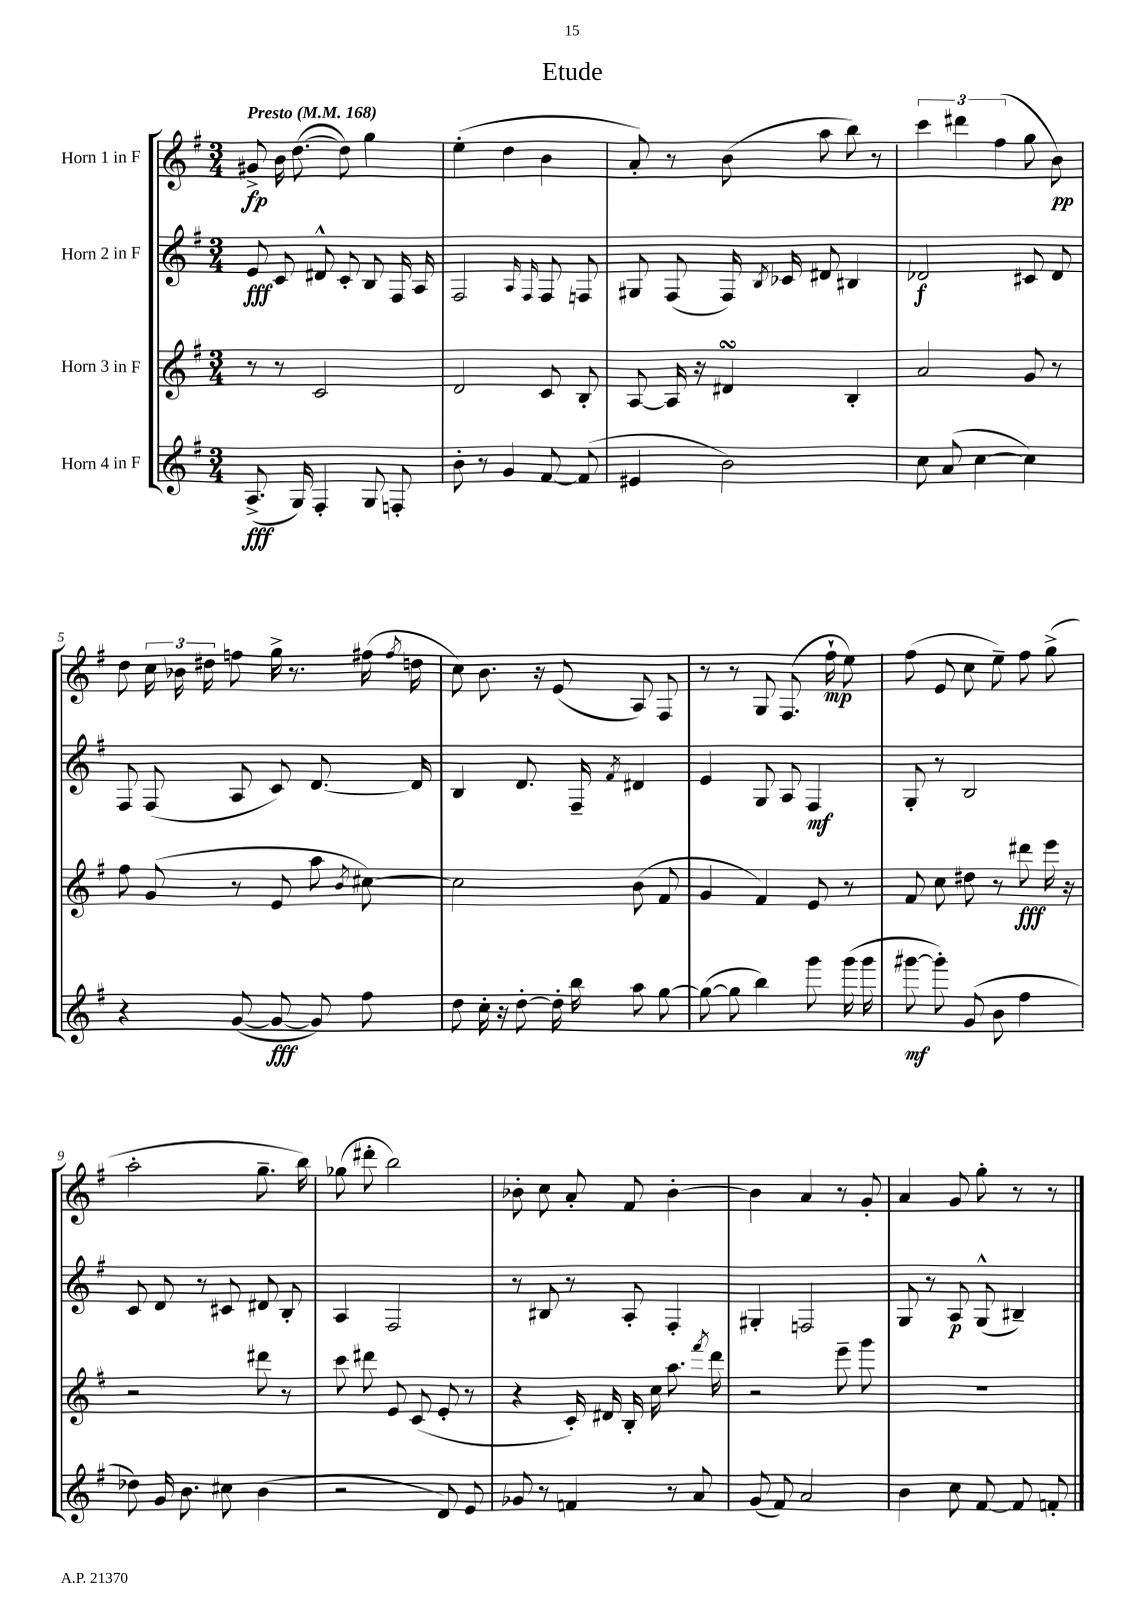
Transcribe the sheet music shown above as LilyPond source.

\header { title = "Etude" }
<<
\new StaffGroup <<
\new Staff = "s0" \with { instrumentName = "Horn 1 in F" } {
    \clef treble \key g \major \numericTimeSignature \time 3/4 \tempo "Presto" 4 = 168
    \autoBeamOff gis'8->\fp b'16 d''8.~( d''8) g''4 |
    e''4-.( d''4 b'4 |
    a'8-.) r8 b'8( a''8 b''8) r8 |
    \tuplet 3/2 { c'''4 dis'''4 fis''4( } g''8 b'8\pp) |
    d''8 \tuplet 3/2 { c''16 bes'16 dis''16 } f''8 g''16-> r8. fis''16( \acciaccatura { fis''8 } d''16 |
    c''8) b'8. r16 e'8( a8) fis8 |
    r8 r8 g8 fis8.( fis''16-!\mp e''8) |
    fis''8( e'8 c''8 e''8--) fis''8 g''8->( |
    a''2-. g''8.-- b''16) |
    ges''8( dis'''8-. b''2) |
    bes'8-. c''8 a'8-. fis'8 bes'4~-. |
    bes'4 a'4 r8 g'8-. |
    a'4 g'8 g''8-. r8 r8 \bar "|." |
}
\new Staff = "s1" \with { instrumentName = "Horn 2 in F" } {
    \clef treble \key g \major \numericTimeSignature \time 3/4
    \autoBeamOff e'8\fff c'8 dis'8-^ c'8-. b8 fis16 a16 |
    fis2 \grace { a16 fis16 } fis8 f8 |
    gis8 fis8( fis16) \acciaccatura { b8 } ces'16 dis'8 bis4 |
    des'2\f cis'8 des'8 |
    fis8 fis8( a8 c'8) d'8.~ d'16 |
    b4 d'8. fis16-- \acciaccatura { fis'8 } dis'4 |
    e'4 g8 a8 fis4\mf |
    g8-. r8 b2 |
    c'8 d'8 r8 cis'8 dis'8 b8-. |
    a4 fis2 |
    r8 bis8 r8 a8-. fis4-. |
    gis4-. f2 |
    g8 r8 a8\p g8-^( bis4--) \bar "|." |
}
\new Staff = "s2" \with { instrumentName = "Horn 3 in F" } {
    \clef treble \key g \major \numericTimeSignature \time 3/4
    \autoBeamOff r8 r8 c'2 |
    d'2 c'8 b8-. |
    a8~ a16 r16 dis'4\turn b4-. |
    a'2 g'8 r8 |
    fis''8 g'8( r8 e'8 a''8 \acciaccatura { b'8 } cis''8~) |
    cis''2 b'8( fis'8 |
    g'4 fis'4) e'8 r8 |
    fis'8 c''8 dis''8 r8 dis'''8\fff e'''16 r16 |
    r2 dis'''8 r8 |
    c'''8 dis'''8 e'8 c'8( e'8-. r8 |
    r4 c'16-.) dis'16 b16-. c''16 a''8. \acciaccatura { fis'''8 } d'''16 |
    r2 e'''8-- g'''8 |
    R2. \bar "|." |
}
\new Staff = "s3" \with { instrumentName = "Horn 4 in F" } {
    \clef treble \key g \major \numericTimeSignature \time 3/4
    \autoBeamOff a8.->\fff( g16) fis4-. g8 f8-. |
    b'8-. r8 g'4 fis'8~ fis'8( |
    eis'4 b'2) |
    c''8 a'8( c''4~ c''4) |
    r4 g'8~( g'8~\fff g'8) fis''8 |
    d''8 c''16-. r16 d''8~-. d''16-. b''16 a''8 g''8~ |
    g''8~( g''8 b''4) g'''8 g'''16( g'''16 |
    gis'''8~\mf gis'''8-.) g'8( b'8 fis''4 |
    des''8) g'16 b'8. cis''8 b'4( |
    r2 d'8) e'8 |
    ges'8 r8 f'4 r8 a'8 |
    g'8( fis'8) a'2 |
    b'4 c''8 fis'8~ fis'8 f'8-. \bar "|." |
}
>>
>>
